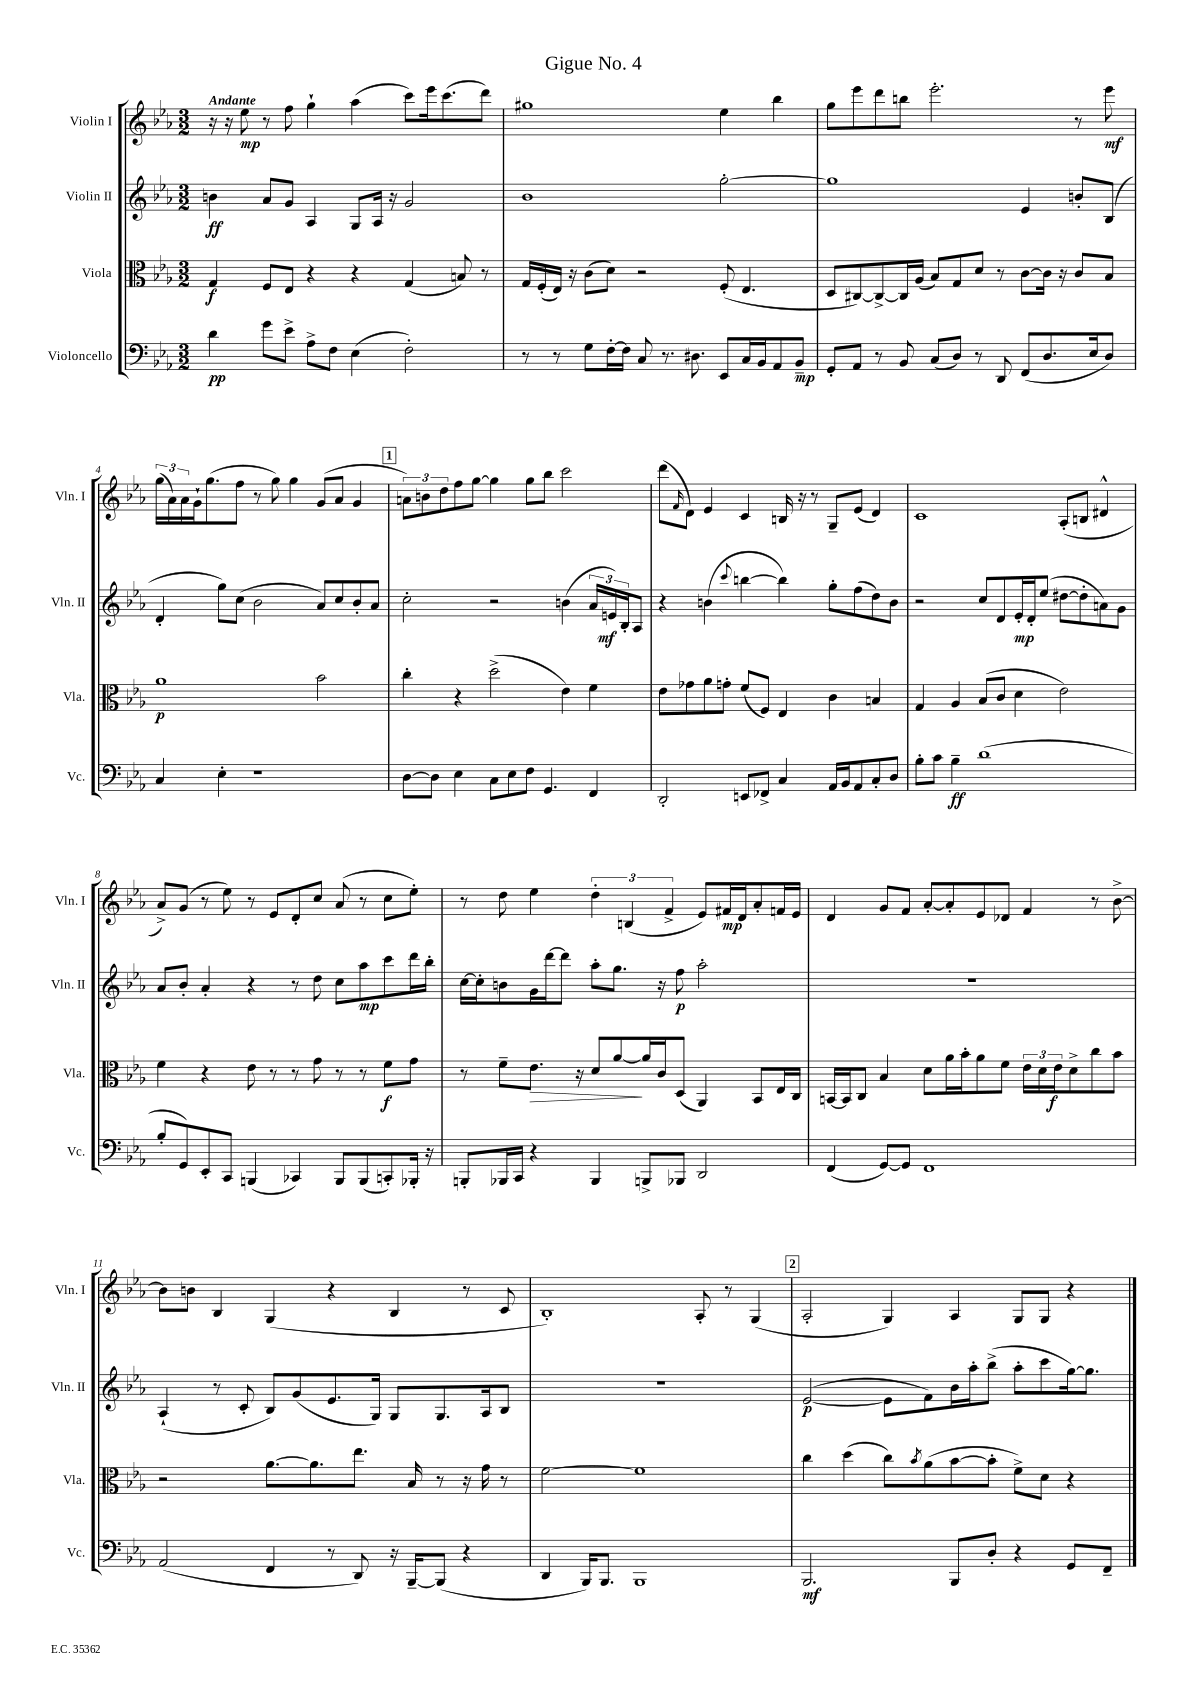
\header { title = "Gigue No. 4" }
<<
\new StaffGroup <<
\new Staff = "s0" \with { instrumentName = "Violin I" shortInstrumentName = "Vln. I" } {
    \clef treble \key ees \major \numericTimeSignature \time 3/2 \tempo "Andante"
    r16 r16 ees''8\mp r8 f''8 g''4-! aes''4( c'''8) ees'''16 c'''8.( d'''8) |
    gis''1 ees''4 bes''4 |
    g''8 ees'''8 d'''8 b''8 ees'''2.-. r8 ees'''8\mf |
    \tuplet 3/2 { g''16( aes'16) aes'16 } g'16-! g''8.( f''8 r8 g''8) g''4 g'8( aes'8 g'4 |
    \mark \markup { \box "1" } \tuplet 3/2 { a'8) b'8 d''8 } f''8 g''8~ g''4 g''8 bes''8 c'''2 |
    d'''8( \grace { f'16 } d'8) ees'4 c'4 b16 r16 r8 g8-- ees'8( d'4) |
    c'1 aes8-.( b8 dis'4-^ |
    aes'8->) g'8( r8 ees''8) r8 ees'8 d'8-. c''8 aes'8( r8 c''8 ees''8-.) |
    r8 d''8 ees''4 \tuplet 3/2 { d''4-. b4( f'4-> } ees'8) fis'16\mp d'16 aes'8-. f'16 ees'16 |
    d'4 g'8 f'8 aes'8~-. aes'8-. ees'8 des'8 f'4 r8 bes'8~-> |
    bes'8 b'8 bes4 g4( r4 bes4 r8 c'8 |
    bes1-.) aes8-. r8 g4( |
    \mark \markup { \box "2" } aes2-. g4) aes4 g8 g8 r4 \bar "|." |
}
\new Staff = "s1" \with { instrumentName = "Violin II" shortInstrumentName = "Vln. II" } {
    \clef treble \key ees \major \numericTimeSignature \time 3/2
    b'4\ff aes'8 g'8 aes4 g8 aes16 r16 g'2 |
    bes'1 g''2~-. |
    g''1 ees'4 b'8-. bes8( |
    d'4-. g''8) c''8( bes'2 aes'8) c''8 bes'8-. aes'8 |
    \mark \markup { \box "1" } c''2-. r2 b'4( \tuplet 3/2 { aes'16 e'16\mf) bes16-. } aes8 |
    r4 b'4( \appoggiatura { c'''8 } b''4~ b''4) g''8-. f''8( d''8) b'8 |
    r2 c''8 d'8 ees'16-.\mp d'16-. ees''8( dis''8~ dis''8-. a'8) g'8 |
    aes'8 bes'8-. aes'4-. r4 r8 d''8 c''8 aes''8\mp c'''8 d'''16 bes''16-. |
    c''16~ c''16-. b'8 g'16 d'''16~ d'''8 aes''8-. g''8. r16 f''8\p aes''2-. |
    R1. |
    aes4-!( r8 c'8-. bes8) g'8( ees'8. g16) g8 g8. aes16 bes8 |
    R1. |
    \mark \markup { \box "2" } ees'2~\p( ees'8 f'8) bes'16 aes''16-. bes''8->( aes''8-. c'''8 g''16~) g''8. \bar "|." |
}
\new Staff = "s2" \with { instrumentName = "Viola" shortInstrumentName = "Vla." } {
    \clef alto \key ees \major \numericTimeSignature \time 3/2
    g4\f f8 ees8 r4 r4 g4( b8) r8 |
    g16 f16-.( ees16) r16 c'8( d'8) r2 f8-.( ees4. |
    d8 cis8~) cis8~-> cis16 aes16( bes8) g8 d'8 r8 c'8~ c'16 r16 c'8 bes8 |
    aes'1\p bes'2 |
    \mark \markup { \box "1" } c''4-. r4 d''2->( ees'4) f'4 |
    ees'8 ges'8 aes'8 g'8-. f'8( f8) ees4 c'4 b4 |
    g4 aes4 bes8( c'8 d'4 ees'2) |
    f'4 r4 ees'8 r8 r8 g'8 r8 r8 f'8\f g'8 |
    r8 f'8-- ees'8.\> r16 d'8 aes'8~\! aes'16 c'16 d8( aes,4) bes,8 ees16 c16 |
    b,16~ b,16 c8 bes4 d'8 aes'16 bes'16-. aes'8 f'8 \tuplet 3/2 { ees'16 d'16 ees'16\f } d'8-> c''8 bes'8 |
    r2 aes'8.~ aes'8. ees''8. bes16 r8 r16 g'16 r8 |
    f'2~ f'1 |
    \mark \markup { \box "2" } c''4 d''4( c''8) \acciaccatura { bes'8 } aes'8( bes'8~ bes'8-. f'8->) d'8 r4 \bar "|." |
}
\new Staff = "s3" \with { instrumentName = "Violoncello" shortInstrumentName = "Vc." } {
    \clef bass \key ees \major \numericTimeSignature \time 3/2
    d'4\pp g'8 ees'8-> aes8-> f8 ees4( f2-.) |
    r8 r8 g8 f16~-. f16 c8 r8. dis8. ees,8 c16 bes,16 aes,8 bes,8--\mp |
    g,8-. aes,8 r8 bes,8 c8( d8) r8 d,8 f,8( d8. ees16 d8) |
    c4 ees4-. r1 |
    \mark \markup { \box "1" } d8~ d8 ees4 c8 ees8 f8 g,4. f,4 |
    d,2-. e,8 fes,8-> c4 aes,16 bes,16 aes,8 c8-. d8 |
    bes8-. c'8 bes4--\ff d'1( |
    bes8-. g,8) ees,8-. c,8 b,,4( ces,4) b,,8 b,,8( c,8-.) bes,,16-. r16 |
    b,,8-. bes,,16 c,16 r4 bes,,4 b,,8-> bes,,8 d,2 |
    f,4( g,8~) g,8 f,1 |
    aes,2( f,4 r8 d,8) r16 bes,,16~-- bes,,8( r4 |
    d,4 bes,,16) bes,,8. bes,,1 |
    \mark \markup { \box "2" } bes,,2.\mf bes,,8 d8-. r4 g,8 f,8-- \bar "|." |
}
>>
>>
